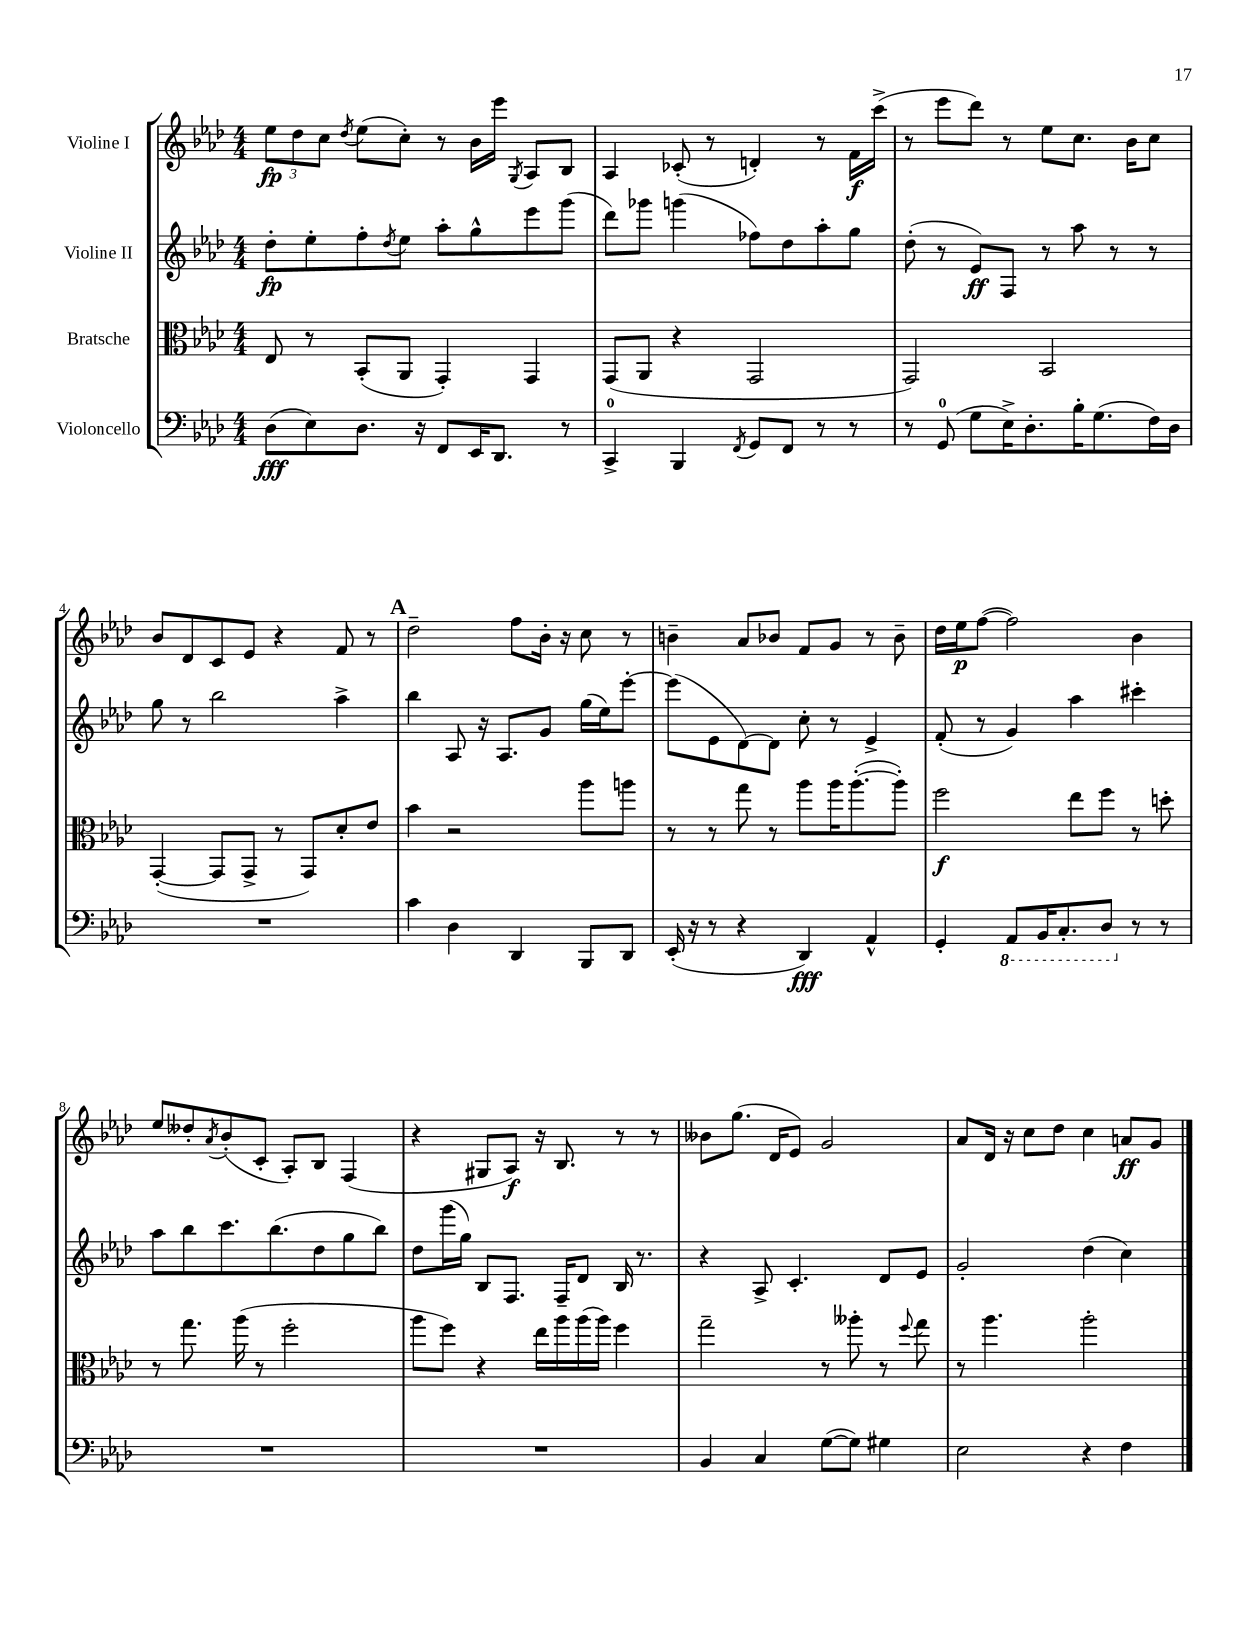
<<
\new StaffGroup <<
\new Staff = "s0" \with { instrumentName = "Violine I" } {
    \clef treble \key aes \major \numericTimeSignature \time 4/4
    \tuplet 3/2 { ees''8\fp des''8 c''8 } \acciaccatura { des''8 } ees''8( c''8-.) r8 bes'16 ees'''16 \acciaccatura { g8 } aes8 bes8 |
    aes4 ces'8-.( r8 d'4-.) r8 f'16\f c'''16->( |
    r8 ees'''8 des'''8) r8 ees''8 c''8. bes'16 c''8 |
    bes'8 des'8 c'8 ees'8 r4 f'8 r8 |
    \mark \markup { \bold "A" } des''2-- f''8 bes'16-. r16 c''8 r8 |
    b'4-- aes'8 bes'8 f'8 g'8 r8 bes'8-- |
    des''16 ees''16\p f''8~( f''2) bes'4 |
    ees''8 deses''8-. \acciaccatura { aes'8 } bes'8-.( c'8-. aes8-.) bes8 f4( |
    r4 gis8 aes8\f) r16 bes8. r8 r8 |
    beses'8 g''8.( des'16 ees'8) g'2 |
    aes'8 des'16 r16 c''8 des''8 c''4 a'8\ff g'8 \bar "|." |
}
\new Staff = "s1" \with { instrumentName = "Violine II" } {
    \clef treble \key aes \major \numericTimeSignature \time 4/4
    des''8-.\fp ees''8-. f''8-. \acciaccatura { des''8 } ees''8 aes''8-. g''8-^ ees'''8 g'''8( |
    des'''8) ges'''8 g'''4( fes''8) des''8 aes''8-. g''8 |
    des''8-.( r8 ees'8\ff) f8 r8 aes''8 r8 r8 |
    g''8 r8 bes''2 aes''4-> |
    \mark \markup { \bold "A" } bes''4 aes8 r16 aes8. g'8 g''16( ees''16) ees'''8~-. |
    ees'''8( ees'8 des'8~) des'8 c''8-. r8 ees'4-> |
    f'8-.( r8 g'4) aes''4 cis'''4-. |
    aes''8 bes''8 c'''8. bes''8.( des''8 g''8 bes''8) |
    des''8 g'''16( g''16) bes8 f8. f16-- des'8 bes16 r8. |
    r4 aes8-> c'4.-. des'8 ees'8 |
    g'2-. des''4( c''4) \bar "|." |
}
\new Staff = "s2" \with { instrumentName = "Bratsche" } {
    \clef alto \key aes \major \numericTimeSignature \time 4/4
    ees8 r8 bes,8-.( aes,8 g,4-.) g,4 |
    g,8( aes,8 r4 g,2 |
    g,2) bes,2 |
    g,4~-.( g,8 g,8-> r8 g,8) des'8-. ees'8 |
    \mark \markup { \bold "A" } bes'4 r2 aes''8 a''8 |
    r8 r8 g''8 r8 aes''8 aes''16 aes''8.~-.( aes''8-.) |
    f''2\f ees''8 f''8 r8 d''8-. |
    r8 g''8. aes''16( r8 f''2-. |
    aes''8 f''8) r4 ees''16 aes''16 aes''16( aes''16) f''4 |
    g''2-- r8 aeses''8-. r8 \appoggiatura { f''8 } g''8 |
    r8 aes''4. aes''2-. \bar "|." |
}
\new Staff = "s3" \with { instrumentName = "Violoncello" } {
    \clef bass \key aes \major \numericTimeSignature \time 4/4
    des8\fff( ees8) des8. r16 f,8 ees,16 des,8. r8 |
    c,4-0-> bes,,4 \acciaccatura { f,8 } g,8 f,8 r8 r8 |
    r8 g,8-0( g8 ees16->) des8.-. bes16-. g8.( f16) des16 |
    R1 |
    \mark \markup { \bold "A" } c'4 des4 des,4 bes,,8 des,8 |
    ees,16-.( r16 r8 r4 des,4\fff) aes,4-^ |
    g,4-. \ottava #-1 aes,,8 bes,,16 c,8.-. des,8 \ottava #0 r8 r8 |
    R1 |
    R1 |
    bes,4 c4 g8~( g8) gis4 |
    ees2 r4 f4 \bar "|." |
}
>>
>>
